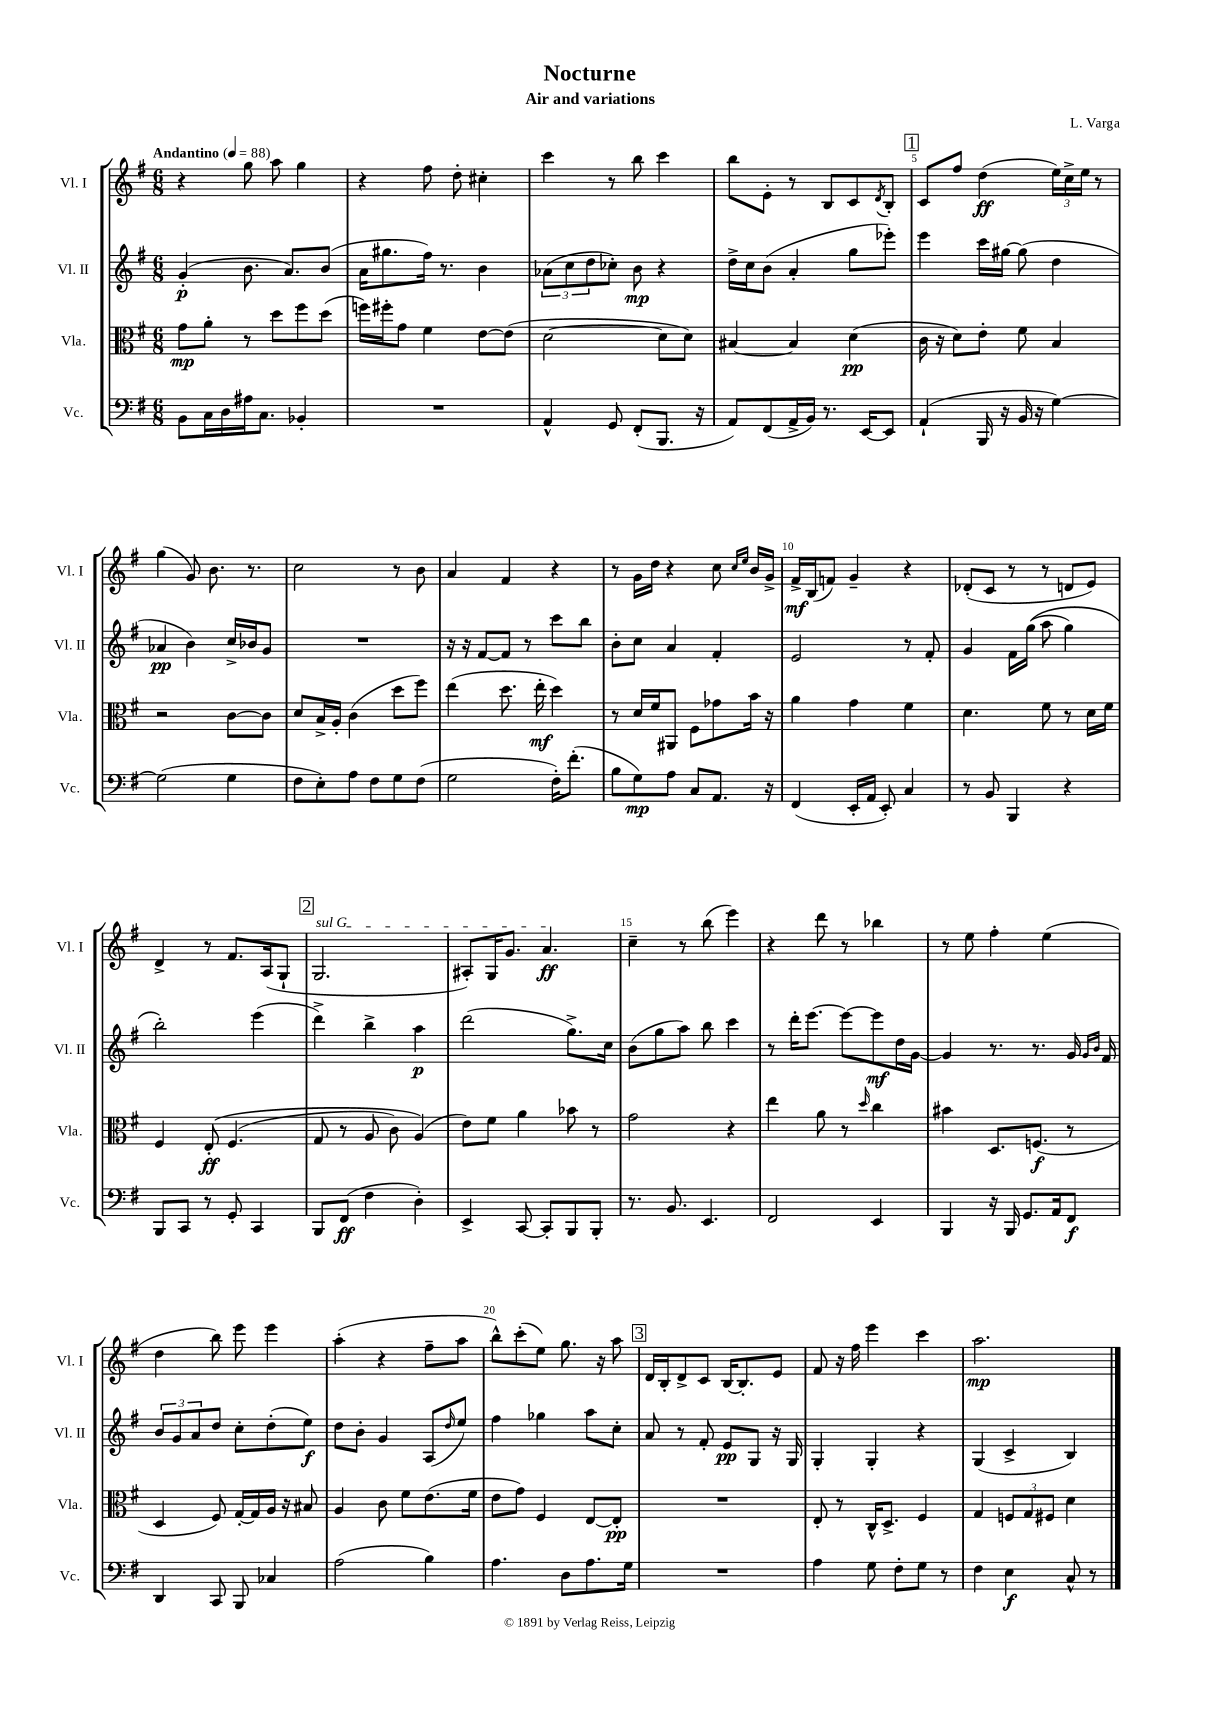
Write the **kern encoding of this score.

**kern	**kern	**kern	**kern
*staff4	*staff3	*staff2	*staff1
*clefF4	*clefC3	*clefG2	*clefG2
*k[f#]	*k[f#]	*k[f#]	*k[f#]
*M6/8	*M6/8	*M6/8	*M6/8
*MM88	*MM88	*MM88	*MM88
8BB	8g	(4g'	4r
16C	8a'	.	.
16D	.	.	.
16A#	8r	8.b	8gg
8.C	.	.	.
.	8dd	.	8aa
.	.	8.a)	.
4BB-'	8ff#	.	4gg
.	(8dd	(8b	.
=	=	=	=
2.r	16ff)	16a	4r
.	16ff#'	8.gg#	.
.	8g	.	.
.	4f#	16ff#)	8ff#
.	.	8.r	.
.	.	.	8dd'
.	[8e	4b	4cc#'
.	(8e]	.	.
=	=	=	=
4AA^^	[2d	(12a-	4ccc
.	.	12cc	.
.	.	12dd	.
8GG	.	8cc-')	8r
(8FF#'	.	8b	8bb
8.BBB	8d]	4r	4ccc
.	8d)	.	.
16r	.	.	.
=	=	=	=
8AA)	[4B#	16dd^	8bb
.	.	16cc	.
(8FF#	.	(8b	8e'
16AA^	4B#]	4a'	8r
16BB)	.	.	.
8.r	.	.	8B
.	(4d	8gg	8c
[16EE	.	.	.
.	.	.	8qd
8EE]	.	8eee-')	8B'
=	=	=	=
(4AA`	16c	4eee	8c
.	16r	.	.
.	8d)	.	8ff#
16BBB	8e'	16ccc	(4dd
16r	.	[16gg#	.
16BB	8f#	(8gg#]	.
16r	.	.	.
[4G)	4B	4dd	24ee)
.	.	.	24cc^
.	.	.	24ee
.	.	.	8r
=	=	=	=
(2G]	2r	4a-	(4gg
.	.	4b)	8g)
.	.	.	8.b
4G	[8c	16cc^	.
.	.	16b-	8.r
.	8c]	8g	.
=	=	=	=
8F#	8d	2.r	2cc
8E')	16B^	.	.
.	16A'	.	.
8A	(4c	.	.
8F#	.	.	.
8G	8dd	.	8r
(8F#	8ff#)	.	8b
=	=	=	=
2G	(4ee	16r	4a
.	.	16r	.
.	.	[8f#	.
.	8.dd	8f#]	4f#
.	.	8r	.
.	16ee'	.	.
16F#')	4dd)	8ccc	4r
(8.f#'	.	.	.
.	.	8bb	.
=	=	=	=
8B	8r	8b'	8r
8G)	16d	8cc	16g
.	16f#	.	16dd
8A	8AA#	4a	4r
8C	8F#	.	.
8.AA	8g-	4f#'	8cc
.	.	.	16qqcc
.	.	.	16qqee
.	16b	.	16b
16r	16r	.	16g^
=	=	=	=
(4FF#	4a	2e	16f#^
.	.	.	(16B
.	.	.	8f)
16EE'	4g	.	4g~
16AA	.	.	.
8EE')	.	.	.
4C	4f#	8r	4r
.	.	8f#'	.
=	=	=	=
8r	4.d	4g	(8d-'
8BB	.	.	8c
4BBB	.	16f#	8r
.	.	&((16gg	.
.	8f#	8aa	8r
4r	8r	4gg)	8d
.	16d	.	8e)
.	16f#	.	.
=	=	=	=
8BBB	4F#	2bb'&)	4d^
8CC	.	.	.
8r	&(8E'	.	8r
8GG'	(4.F#	.	8.f#
4CC	.	(4eee	.
.	.	.	(16A
.	.	.	8G`
=	=	=	=
8BBB	8G	4ddd^)	2.G
(8FF#	8r	.	.
4F#	8A	4bb^	.
.	8c)	.	.
4D')	(4A&)	4aa	.
=	=	=	=
4EE^	8e)	(2ddd	8A#')
.	8f#	.	16G
.	.	.	8.g
[8CC	4a	.	.
8CC']	.	.	4.a
8BBB	8b-	8.gg^)	.
8BBB'	8r	.	.
.	.	16cc	.
=	=	=	=
8.r	2g	(8b	4cc~
.	.	8gg	.
8.BB	.	.	.
.	.	8aa)	8r
4.EE	.	8bb	(8bb
.	4r	4ccc	4eee)
=	=	=	=
2FF#	4ee	8r	4r
.	.	16ddd'	.
.	.	[8.eee	.
.	8a	.	8ddd
.	8r	8eee_	8r
.	16qqdd	.	.
4EE	4cc	8eee]	4bb-
.	.	16dd	.
.	.	[16g	.
=	=	=	=
4BBB	4b#	4g]	8r
.	.	.	8ee
16r	8.D	8.r	4ff#'
16BBB	.	.	.
8.GG	.	.	.
.	(8.F	8.r	.
.	.	.	(4ee
16AA	.	.	.
8FF#	8r	16g	.
.	.	16qqg	.
.	.	16qqb	.
.	.	16f#	.
=	=	=	=
4DD	4D	12b	4dd
.	.	12g	.
.	.	12a	.
8CC	8F#)	8dd	8bb)
8BBB	[16G'	8cc'	8eee
.	16G]	.	.
4C-	16A	(8dd'	4eee
.	16r	.	.
.	8B#	8ee)	.
=	=	=	=
(2A	4A	8dd	(4aa'
.	.	8b'	.
.	8c	4g	4r
.	8f#	.	.
4B)	(8.e	(8A	8ff#~
.	.	16qqdd	.
.	.	8ee)	8aa
.	16f#	.	.
=	=	=	=
4.A	8e	4ff#	8bb^^)
.	8g)	.	(8ccc'
.	4F#	4gg-	8ee)
8D	.	.	8.gg
8.A	[8E	8aa	.
.	.	.	16r
.	8E']	8cc'	8aa
16G	.	.	.
=	=	=	=
2.r	2.r	8a	16d
.	.	.	16B'
.	.	8r	8d^
.	.	8f#'	8c
.	.	8e	[16B
.	.	.	8.B']
.	.	8G	.
.	.	16r	8e
.	.	16G	.
=	=	=	=
4A	8E'	4G'	8f#
.	8r	.	16r
.	.	.	16ff#
8G	16C^^	4G'	4eee
.	8.D^	.	.
8F#'	.	.	.
8G	4F#	4r	4ccc
8r	.	.	.
=	=	=	=
4F#	4G	(4G	2.aa
4E	12F	4c^	.
.	12G	.	.
.	12F#	.	.
8C^^	4d	4B)	.
8r	.	.	.
==	==	==	==
*-	*-	*-	*-
